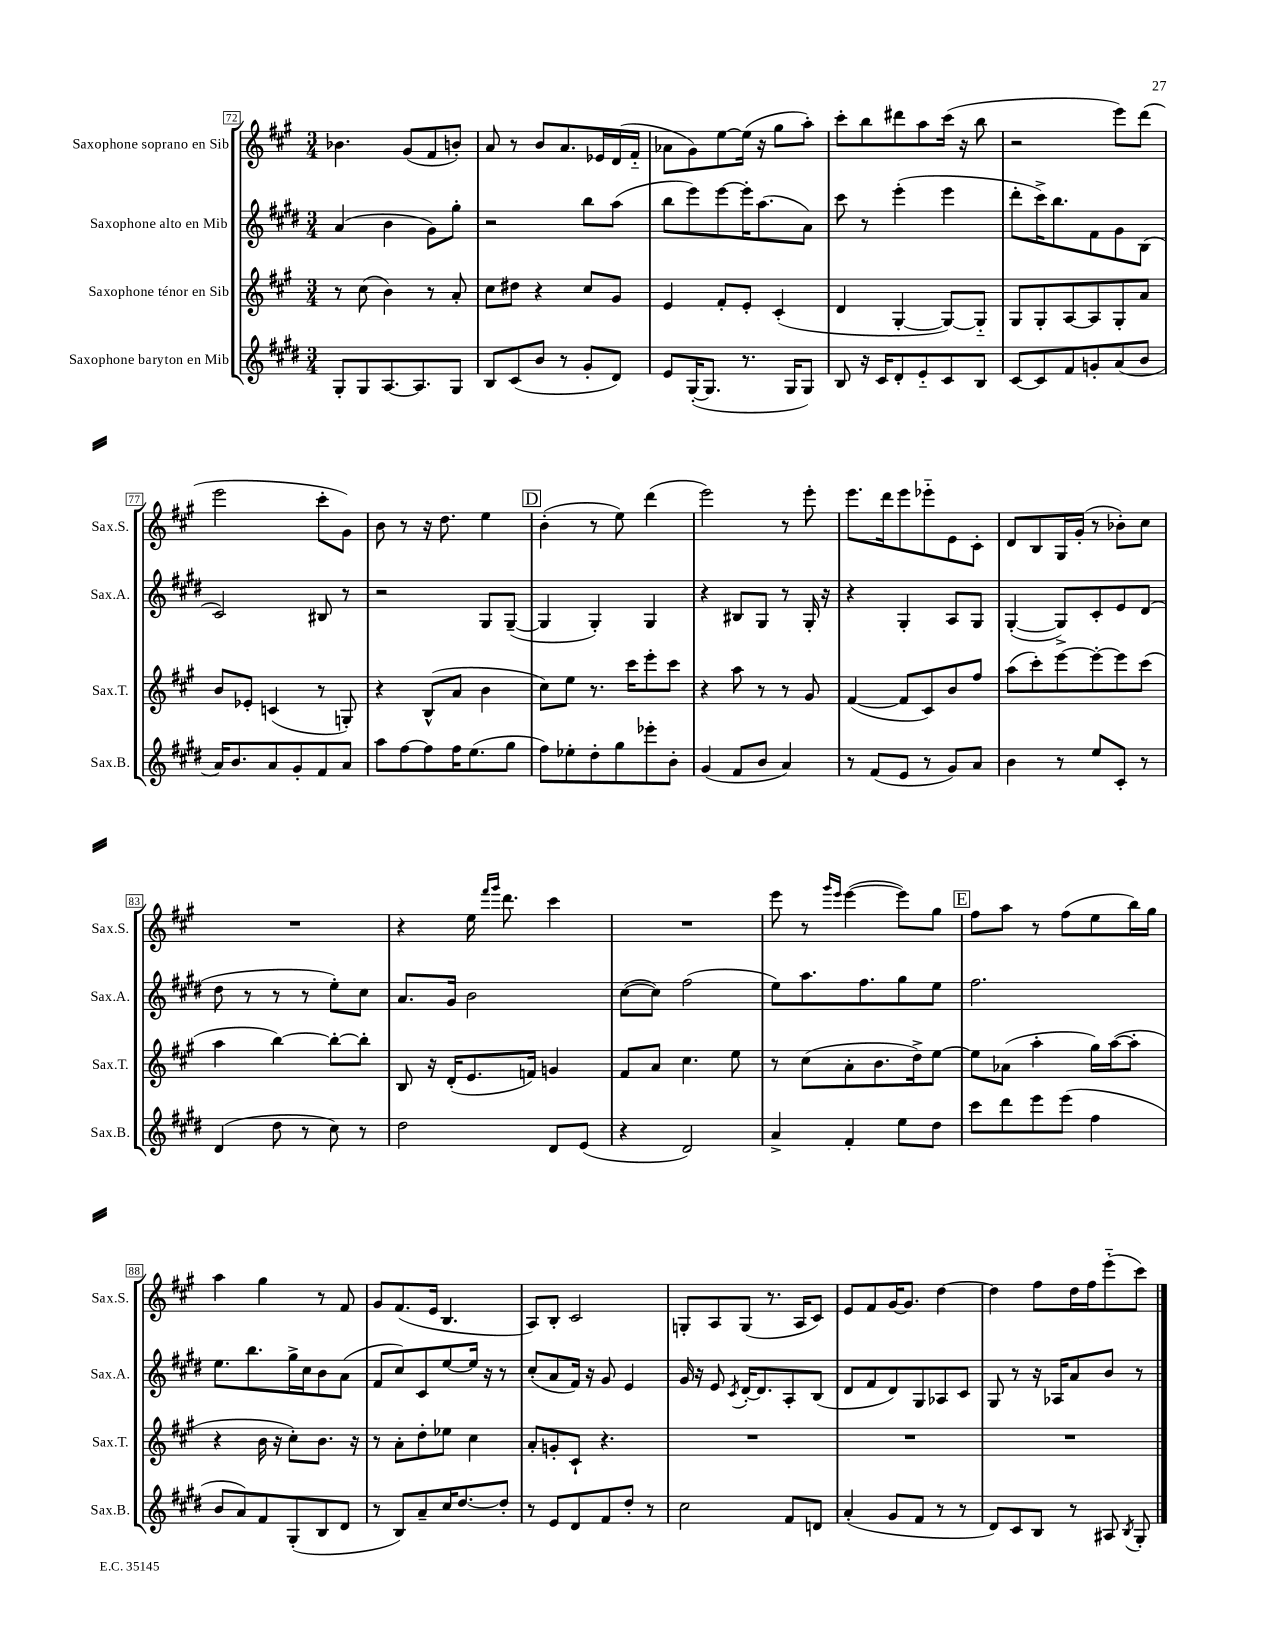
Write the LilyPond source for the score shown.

<<
\new StaffGroup <<
\new Staff = "s0" \with { instrumentName = "Saxophone soprano en Sib" shortInstrumentName = "Sax.S." } {
    \clef treble \key a \major \numericTimeSignature \time 3/4
    \autoBeamOff bes'4. gis'8[( fis'8 b'8]-.) |
    a'8 r8 b'8[ a'8. ees'16 d'16( fis'16]-_ |
    aes'8[ gis'8) e''8~ e''16]( r16 gis''8[ a''8]-.) |
    cis'''8[-. b''8 dis'''8 a''8 cis'''16]( r16 b''8 |
    r2 e'''8[) d'''8]( |
    e'''2 cis'''8[-. gis'8]) |
    b'8 r8 r16 d''8. e''4 |
    \mark \markup { \box "D" } b'4-.( r8 e''8) d'''4( |
    e'''2) r8 e'''8-. |
    e'''8.[ d'''16 e'''8 ees'''8-_ e'8 cis'8]-. |
    d'8[ b8 gis16 gis'16]-.( r8 bes'8[-.) cis''8] |
    R2. |
    r4 e''16 \grace { fis'''16[ gis'''16] } d'''8. cis'''4 |
    R2. |
    e'''8 r8 \grace { gis'''16[ e'''16] } e'''4~( e'''8[) gis''8] |
    \mark \markup { \box "E" } fis''8[ a''8] r8 fis''8[( e''8 b''16) gis''16] |
    a''4 gis''4 r8 fis'8 |
    gis'8[ fis'8.( e'16] b4. |
    a8[) b8]-. cis'2 |
    g8[-. a8 g8]( r8. a16[ cis'8]) |
    e'8[ fis'8 gis'16~ gis'8.] d''4~ |
    d''4 fis''8[ d''16 fis''16 e'''8-_( cis'''8]) \bar "|." |
}
\new Staff = "s1" \with { instrumentName = "Saxophone alto en Mib" shortInstrumentName = "Sax.A." } {
    \clef treble \key e \major \numericTimeSignature \time 3/4
    \autoBeamOff a'4( b'4 gis'8[) gis''8]-. |
    r2 b''8[ a''8]( |
    b''8[ e'''8) e'''8~ e'''16-. a''8.( a'8]) |
    cis'''8 r8 e'''4-.( e'''4 |
    dis'''8[-. cis'''16->) b''8. fis'8 gis'8 b8]( |
    cis'2) bis8 r8 |
    r2 gis8[ gis8]~--( |
    \mark \markup { \box "D" } gis4 gis4-.) gis4 |
    r4 bis8[ gis8] r8 gis16-. r16 |
    r4 gis4-. a8[ gis8] |
    gis4~-.( gis8[->) cis'8-. e'8 dis'8]( |
    dis''8 r8 r8 r8 e''8[-.) cis''8] |
    a'8.[ gis'16] b'2 |
    cis''8[~( cis''8]) fis''2( |
    e''8[) a''8. fis''8. gis''8 e''8] |
    \mark \markup { \box "E" } fis''2. |
    e''8.[ b''8. gis''16-> cis''16 b'8 a'8]( |
    fis'8[ cis''8) cis'8 e''8~ e''16] r16 r8 |
    cis''8[-.( a'8 fis'16]) r16 gis'8 e'4 |
    gis'16 r16 e'8 \acciaccatura { cis'8 } dis'16[~-. dis'8. a8-. b8]( |
    dis'8[ fis'8 dis'8) gis8 aes8 cis'8] |
    gis8 r8 r16 aes16[ a'8 b'8] r8 \bar "|." |
}
\new Staff = "s2" \with { instrumentName = "Saxophone ténor en Sib" shortInstrumentName = "Sax.T." } {
    \clef treble \key a \major \numericTimeSignature \time 3/4
    \autoBeamOff r8 cis''8( b'4) r8 a'8-. |
    cis''8[ dis''8] r4 cis''8[ gis'8] |
    e'4 fis'8[-. e'8]-. cis'4-.( |
    d'4 gis4~-. gis8[~) gis8]-_ |
    gis8[ gis8-. a8~ a8 gis8-. a'8] |
    b'8[ ees'8]-. c'4( r8 g8-.) |
    r4 b8[-^( a'8] b'4 |
    \mark \markup { \box "D" } cis''8[) e''8] r8. cis'''16[ e'''8-. cis'''8] |
    r4 a''8 r8 r8 gis'8 |
    fis'4~( fis'8[ cis'8) b'8 fis''8] |
    a''8[( cis'''8-.) e'''8~ e'''8~-. e'''8 cis'''8]( |
    a''4 b''4~) b''8[~-. b''8]-. |
    b8 r16 d'16[-.( e'8. f'16]) g'4 |
    fis'8[ a'8] cis''4. e''8 |
    r8 cis''8[( a'8-. b'8. d''16->) e''8]~ |
    \mark \markup { \box "E" } e''8[ aes'8]( a''4-. gis''16[) a''16~( a''8]-. |
    r4 b'16 r16 cis''8[-.) b'8.] r16 |
    r8 a'8[-. d''8-. ees''8] cis''4 |
    a'8[-. g'8-. cis'8]-! r4. |
    R2. |
    R2. |
    R2. \bar "|." |
}
\new Staff = "s3" \with { instrumentName = "Saxophone baryton en Mib" shortInstrumentName = "Sax.B." } {
    \clef treble \key e \major \numericTimeSignature \time 3/4
    \autoBeamOff gis8[-. gis8 a8.~ a8. gis8] |
    b8[ cis'8( b'8] r8 gis'8[-. dis'8]) |
    e'8[ gis16~-.( gis8.] r8. gis16[ gis8]) |
    b8 r16 cis'16[ dis'8-. e'8-_ cis'8 b8] |
    cis'8[~ cis'8 fis'8 g'8-. a'8( b'8] |
    a'16[) b'8. a'8 gis'8-. fis'8 a'8] |
    a''8[ fis''8~ fis''8 fis''16 e''8.( gis''8] |
    \mark \markup { \box "D" } fis''8[) ees''8-. dis''8-. gis''8 ees'''8-. b'8]-. |
    gis'4( fis'8[ b'8] a'4) |
    r8 fis'8[( e'8] r8 gis'8[) a'8] |
    b'4 r8 e''8[ cis'8]-. r8 |
    dis'4( dis''8 r8 cis''8) r8 |
    dis''2 dis'8[ e'8]( |
    r4 dis'2) |
    a'4-> fis'4-. e''8[ dis''8] |
    \mark \markup { \box "E" } cis'''8[ dis'''8 e'''8 e'''8]( fis''4 |
    b'8[ a'8) fis'8 gis8-.( b8 dis'8] |
    r8 b8[) a'8-- cis''16 dis''8.~ dis''8]-. |
    r8 e'8[ dis'8 fis'8 dis''8]-. r8 |
    cis''2 fis'8[ d'8] |
    a'4-.( gis'8[ fis'8] r8 r8 |
    dis'8[) cis'8 b8] r8 ais8 \acciaccatura { b8 } gis8-. \bar "|." |
}
>>
>>
\layout { \context { \Score currentBarNumber = #72 \override BarNumber.stencil = #(make-stencil-boxer 0.1 0.3 ly:text-interface::print) } }
